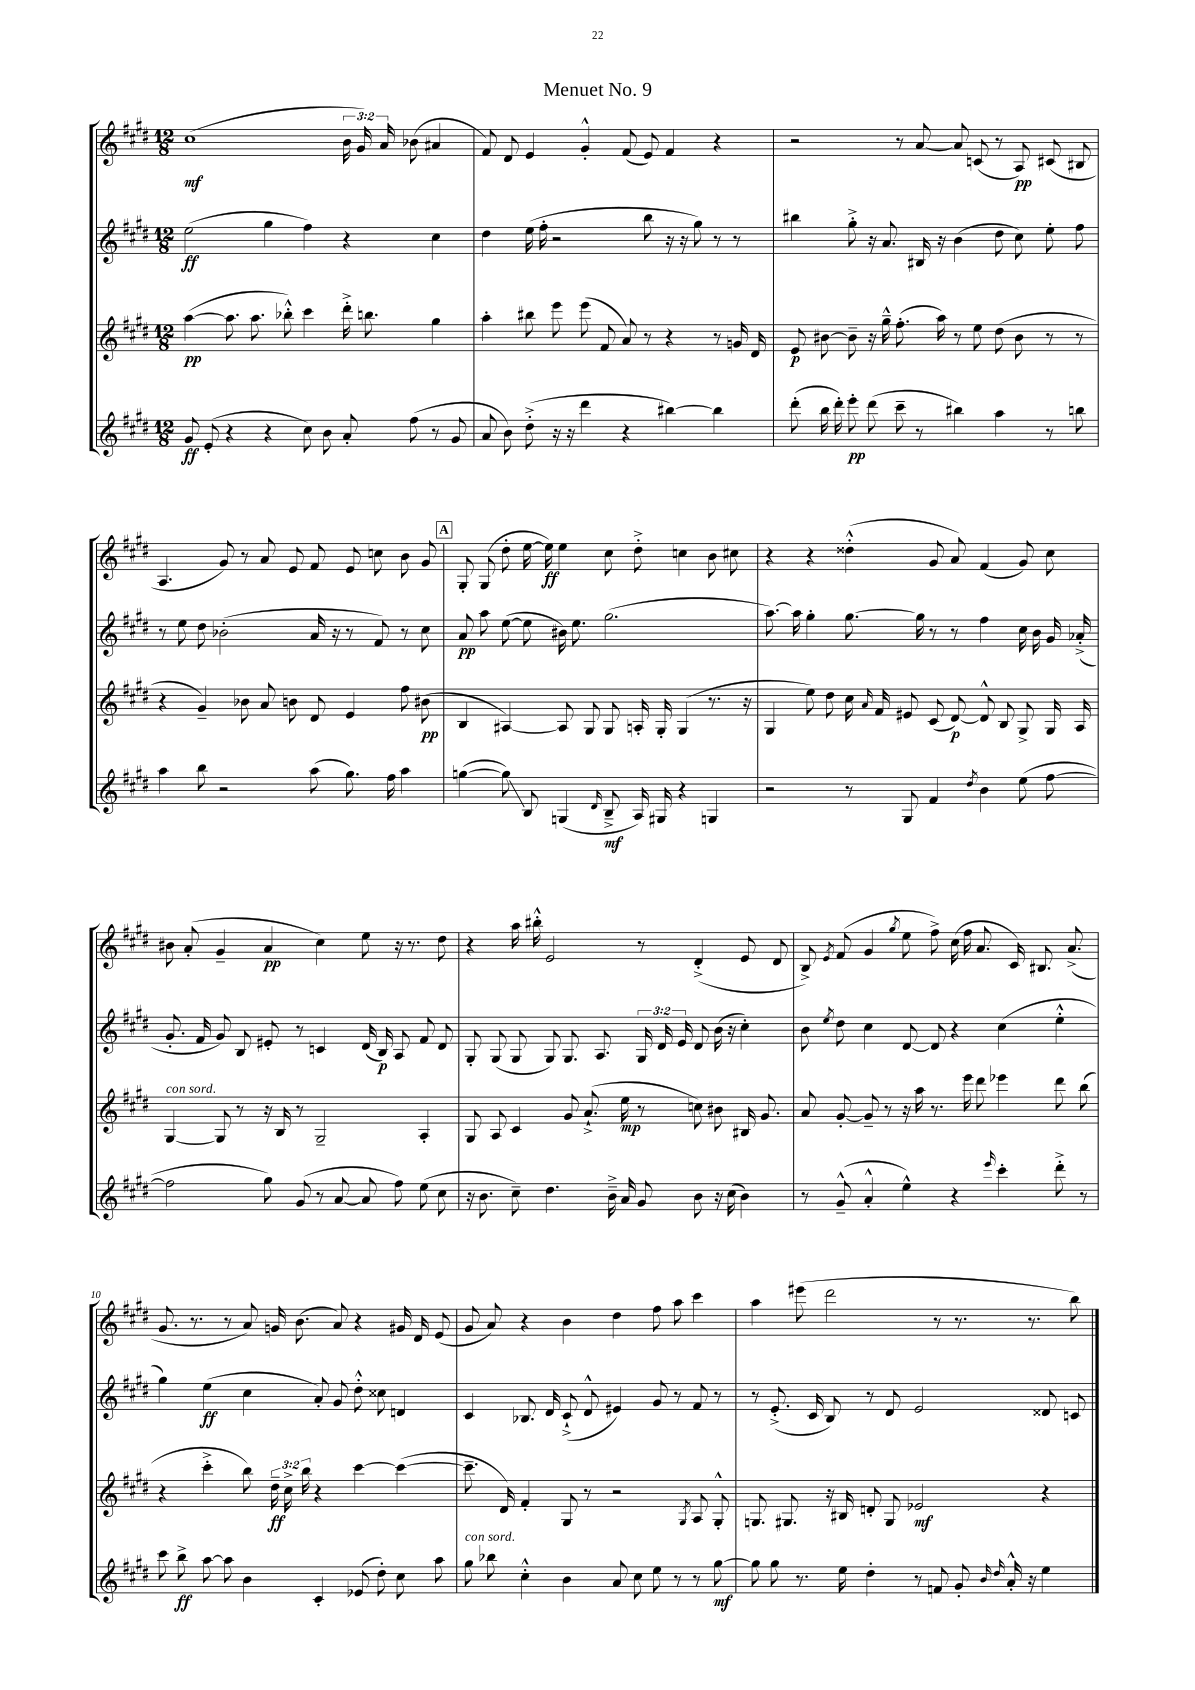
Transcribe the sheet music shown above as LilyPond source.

\header { title = "Menuet No. 9" }
<<
\new StaffGroup <<
\new Staff = "s0" {
    \clef treble \key e \major \numericTimeSignature \time 12/8 \override Staff.TupletNumber.text = #tuplet-number::calc-fraction-text
    \autoBeamOff cis''1\mf( \tuplet 3/2 { b'16 gis'16) a'16 } bes'8( ais'4 |
    fis'8) dis'8 e'4 gis'4-.-^ fis'8( e'8) fis'4 r4 |
    r2 r8 a'8~ a'8 c'8( r8 a8\pp) cis'8( bis8 |
    a4. gis'8) r8 a'8 e'8 fis'8 e'8 c''8 b'8 gis'8 |
    \mark \markup { \box "A" } gis8-. gis8( dis''8-. e''16~ e''16\ff) e''4 cis''8 dis''8-.-> c''4 b'8 cis''8 |
    r4 r4 disis''4-.-^( gis'8 a'8) fis'4( gis'8) cis''8 |
    bis'8 a'8-.( gis'4-- a'4\pp cis''4) e''8 r16 r8. dis''8 |
    r4 a''16 bis''16-.-^ e'2 r8 dis'4-.->( e'8 dis'8 |
    b8->) \acciaccatura { e'8 } fis'8( gis'4 \acciaccatura { gis''8 } e''8 fis''8->) cis''16( fis''16 a'8. cis'16) bis8. a'8.->( |
    gis'8. r8. r8 a'8) g'16 b'8.( a'8) r4 gis'16 dis'16 e'8( |
    gis'8 a'8) r4 b'4 dis''4 fis''8 a''8 cis'''4 |
    a''4 eis'''8( dis'''2 r8 r8. r8. b''8) \bar "|." |
}
\new Staff = "s1" {
    \clef treble \key e \major \numericTimeSignature \time 12/8 \override Staff.TupletNumber.text = #tuplet-number::calc-fraction-text
    \autoBeamOff e''2\ff( gis''4 fis''4) r4 cis''4 |
    dis''4 e''16( fis''16-. r2 b''8 r16 r16 gis''8) r8 r8 |
    bis''4 gis''8-.-> r16 a'8. bis16 r16 b'4( dis''8 cis''8) e''8-. fis''8 |
    r8 e''8 dis''8 bes'2-.( a'16 r16 r8 fis'8) r8 cis''8 |
    \mark \markup { \box "A" } a'8\pp a''8 e''8~( e''8 bis'16) e''8. gis''2.( |
    a''8.~) a''16 gis''4-. gis''8.~ gis''16 r8 r8 fis''4 cis''16 b'16 gis'16 aes'16-.->( |
    gis'8.-. fis'16 gis'8) b8 eis'8-. r8 c'4 dis'16( b16\p) a8 fis'8 dis'8 |
    gis8-. gis8( gis8 gis8) gis8. a8. \tuplet 3/2 { gis16 dis'16 e'16 } dis'8 b'16( r16 cis''4-.) |
    b'8 \acciaccatura { e''8 } dis''8 cis''4 dis'8~ dis'8 r4 cis''4( e''4-.-^ |
    gis''4) e''4\ff( cis''4 a'8-.) gis'8 dis''8-.-^ cisis''8 d'4 |
    cis'4 bes8. dis'16 cis'8-!->( dis'8-^ eis'4) gis'8 r8 fis'8 r8 |
    r8 e'8.-.->( cis'16 b8) r8 dis'8 e'2 disis'8 c'8 \bar "|." |
}
\new Staff = "s2" {
    \clef treble \key e \major \numericTimeSignature \time 12/8 \override Staff.TupletNumber.text = #tuplet-number::calc-fraction-text
    \autoBeamOff a''4~\pp( a''8. a''8. bes''8-.-^) cis'''4 dis'''16-.-> b''8. gis''4 |
    a''4-. bis''8 e'''8 e'''8( fis'8 a'8) r8 r4 r8 g'16 dis'16 |
    e'8\p bis'8~ bis'8-- r16 gis''16---^ fis''8.-.( a''16) r8 e''8 dis''8( bis'8 r8 r8 |
    r4 gis'4--) bes'8 a'8 b'8 dis'8 e'4 fis''8 bis'8\pp( |
    \mark \markup { \box "A" } b4 ais4~) ais8 gis8 gis8 a16-. gis16-. gis4( r8. r16 |
    gis4 e''8) dis''8 cis''16 \grace { a'16 } fis'16 eis'8 cis'8( dis'8~\p) dis'8-^ b8 gis8-> gis16 a16 |
    gis4~^\markup { \italic "con sord." } gis8 r8 r16 b16 r8 gis2-- a4-. |
    gis8 a8 cis'4 gis'8 a'8.-!->( e''16\mp r8 c''8) bis'8 bis16 gis'8. |
    a'8 gis'8~-. gis'8-- r8 r16 a''16 r8. e'''16 dis'''8 ees'''4 dis'''8 b''8( |
    r4 cis'''4-.-> b''8) \tuplet 3/2 { dis''16--\ff cis''16-> b''16 } r4 cis'''4~ cis'''4~( |
    cis'''8.-- dis'16) fis'4-. gis8 r8 r2 \acciaccatura { gis8 } a8 gis8-.-^ |
    g8. gis8. r16 bis16 d'8-. gis8 ees'2\mf r4 \bar "|." |
}
\new Staff = "s3" {
    \clef treble \key e \major \numericTimeSignature \time 12/8
    \autoBeamOff gis'8\ff e'8-.( r4 r4 cis''8) b'8 a'8-. fis''8( r8 gis'8 |
    a'8 b'8) dis''8-.->( r16 r16 dis'''4 r4 bis''4~) bis''4 |
    dis'''8-.( b''16 dis'''16-.) e'''8-.\pp dis'''8( cis'''8-- r8 bis''4) a''4 r8 b''8 |
    a''4 b''8 r2 a''8( gis''8.) fis''16 a''4 |
    \mark \markup { \box "A" } g''4~( g''8\glissando) b8 g4( \grace { dis'16 } b8--->\mf a16) gis16 r4 g4 |
    r2 r8 gis8 fis'4 \acciaccatura { dis''8 } b'4 e''8( fis''8~ |
    fis''2 gis''8) gis'8( r8 a'8~ a'8 fis''8) e''8( cis''8 |
    r16 b'8. cis''8--) dis''4. b'16---> a'16 gis'8 b'8 r16 cis''16( b'4) |
    r8 gis'8---^( a'4-.-^ e''4-^) r4 \grace { e'''16 } cis'''4-. dis'''8-.-> r8 |
    cis'''8 b''8->\ff a''8~ a''8 b'4 cis'4-. ees'8( dis''8-.) cis''8 a''8 |
    gis''8^\markup { \italic "con sord." } bes''8 cis''4-.-^ b'4 a'8 cis''8 e''8 r8 r8 gis''8~\mf |
    gis''8 gis''8 r8. e''16 dis''4-. r8 f'8 gis'8-. \grace { b'16 dis''16 } a'16-.-^ r16 e''4 \bar "|." |
}
>>
>>
\layout { \context { \Score \override BarNumber.break-visibility = ##(#f #t #t) barNumberVisibility = #(every-nth-bar-number-visible 5) } }
